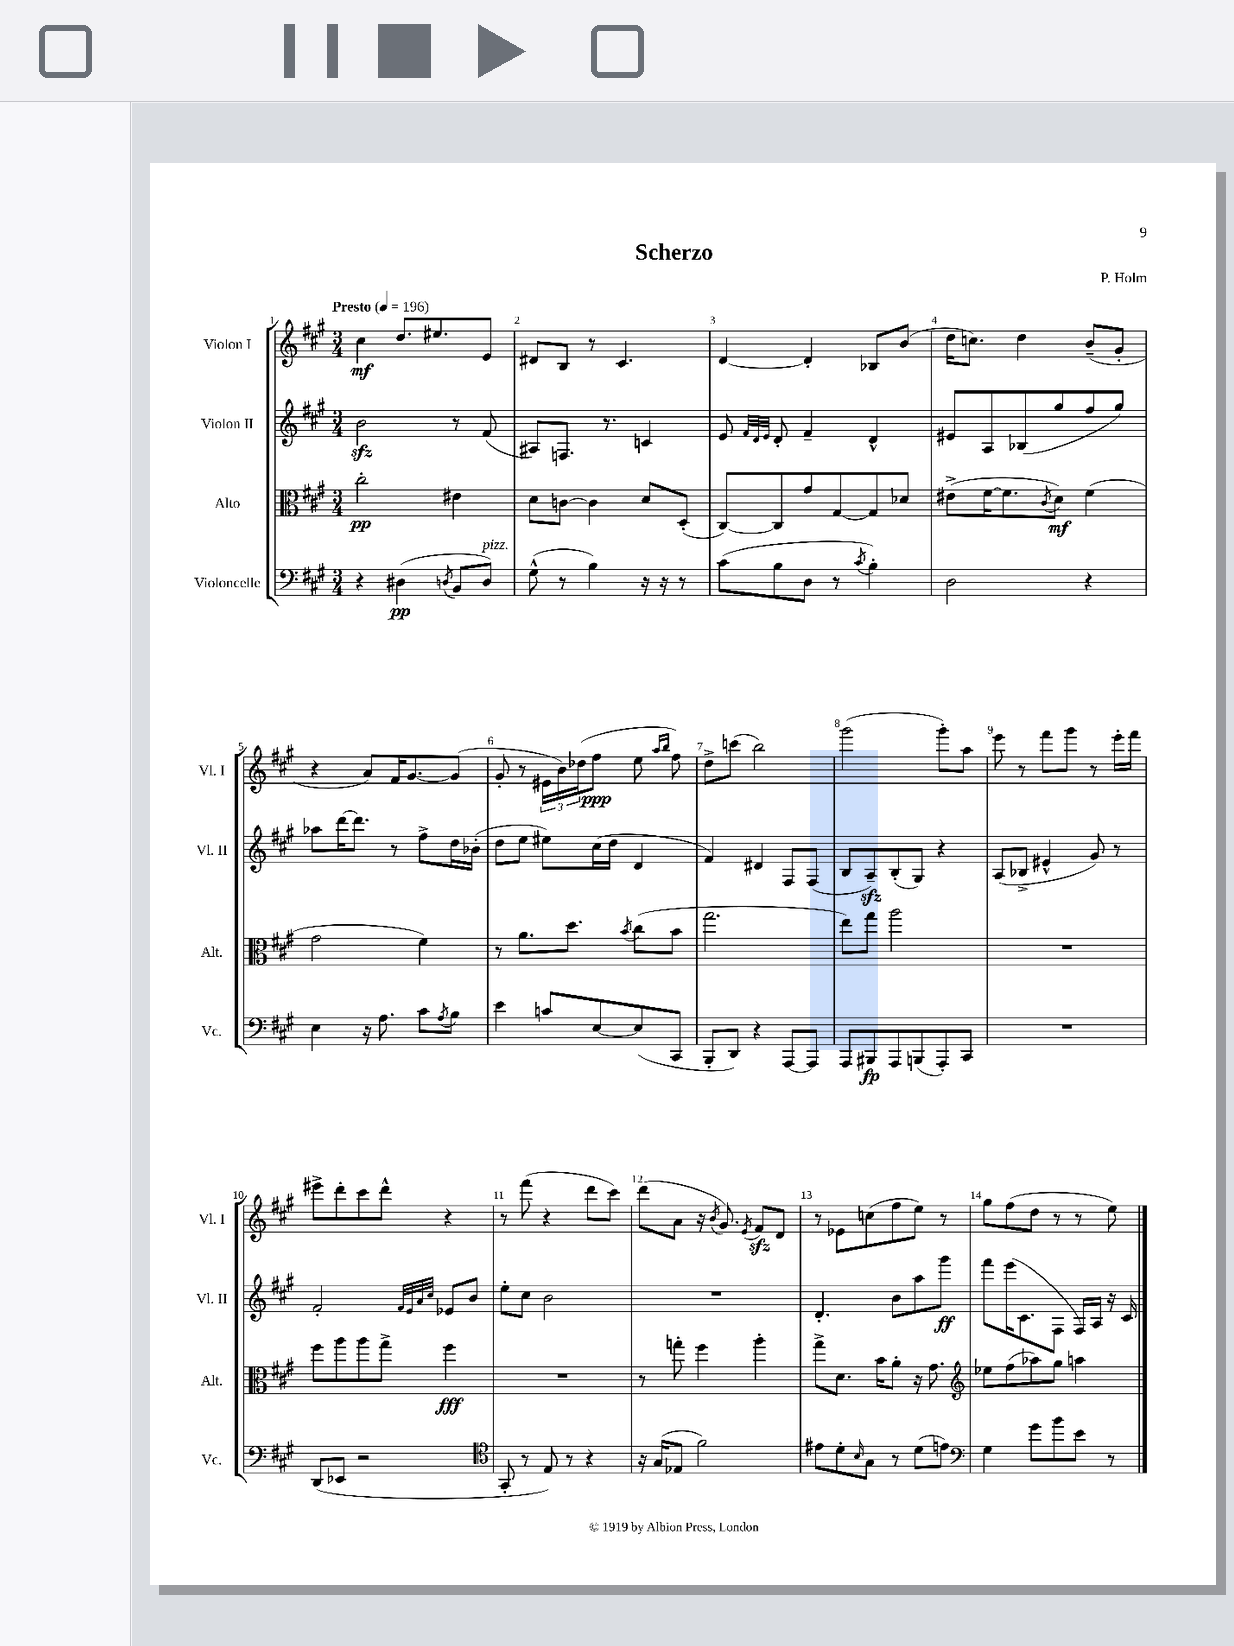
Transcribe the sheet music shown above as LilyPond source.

\header { title = "Scherzo" composer = "P. Holm" }
<<
\new StaffGroup <<
\new Staff = "s0" \with { instrumentName = "Violon I" shortInstrumentName = "Vl. I" } {
    \clef treble \key a \major \numericTimeSignature \time 3/4 \tempo "Presto" 4 = 196
    cis''4\mf d''8. eis''8. e'8 |
    dis'8 b8 r8 cis'4. |
    d'4~ d'4-. bes8 b'8( |
    d''16 c''8.) d''4 b'8--( gis'8-. |
    r4 a'8) fis'16 gis'8.~ gis'8( |
    gis'8-. r8 \tuplet 3/2 { eis'16 b'16) des''16( } fis''8\ppp e''8 \grace { a''16 b''16 } fis''8) |
    d''8-> c'''8( b''2) |
    gis'''2( gis'''8-.) a''8 |
    e'''8 r8 fis'''8 gis'''8 r8 e'''16-. fis'''16 |
    eis'''8-> d'''8-. cis'''8 d'''8-^ r4 |
    r8 fis'''8( r4 d'''8 cis'''8) |
    d'''8( a'8 r16 \acciaccatura { b'8 } gis'8.) \acciaccatura { e'8 } fis'8\sfz d'8 |
    r8 ees'8 c''8( fis''8 e''8) r8 |
    gis''8 fis''8( d''8 r8 r8 e''8) \bar "|." |
}
\new Staff = "s1" \with { instrumentName = "Violon II" shortInstrumentName = "Vl. II" } {
    \clef treble \key a \major \numericTimeSignature \time 3/4
    b'2\sfz r8 fis'8( |
    ais8) f8. r8. c'4 |
    e'8 \grace { fis'32 d'32 e'32 } d'8-. fis'4-- d'4-^ |
    eis'8 a8 bes8( gis''8 fis''8 gis''8) |
    aes''8 d'''16~ d'''8. r8 fis''8-> d''16 bes'16-.( |
    d''8 e''8 eis''8) cis''16( d''16 d'4 |
    fis'4) dis'4 fis8 fis8( |
    b8 a8--\sfz) b8-.( gis8) r4 |
    a8( bes8-> eis'4-^ gis'8) r8 |
    fis'2-. \grace { fis'32 e'32 a'32 cis''32 } ees'8 b'8 |
    e''8-. cis''8 b'2 |
    R2. |
    d'4.-. b'8 a''8 gis'''8\ff |
    fis'''8 e'''16( cis'8. fis8 fis16) a16 r16 cis'16 \bar "|." |
}
\new Staff = "s2" \with { instrumentName = "Alto" shortInstrumentName = "Alt." } {
    \clef alto \key a \major \numericTimeSignature \time 3/4
    cis''2-.\pp eis'4 |
    d'8 c'8~ c'4 d'8 d8-.( |
    cis8~) cis8 gis'8 gis8~ gis8 des'8 |
    eis'8->( fis'16~ fis'8. \acciaccatura { cis'8 } d'8\mf) fis'4( |
    gis'2 fis'4) |
    r8 a'8. d''8. \acciaccatura { b'8 } cis''8( b'8 |
    gis''2. |
    e''8) gis''8 a''2 |
    R2. |
    fis''8 a''8 a''8 gis''8-> fis''4\fff |
    R2. |
    r8 g''8-. fis''4 a''4-. |
    gis''8-> d'8. b'16 a'8-. r16 gis'8. |
    \clef treble ees''8 fis''8( aes''8) gis''8 a''4 \bar "|." |
}
\new Staff = "s3" \with { instrumentName = "Violoncelle" shortInstrumentName = "Vc." } {
    \clef bass \key a \major \numericTimeSignature \time 3/4
    r4 dis4\pp( \acciaccatura { d8 } b,8 d8^\markup { \italic "pizz." }) |
    gis8-^( r8 b4) r16 r16 r8 |
    cis'8( b8 d8 r8 \acciaccatura { cis'8 } b4-.) |
    d2 r4 |
    e4 r16 a8. cis'8 \acciaccatura { a8 } b8 |
    e'4 c'8 e8~ e8( cis,8 |
    b,,8-. d,8) r4 a,,8~ a,,8 |
    a,,8 bis,,8\fp a,,8 b,,8( a,,8-.) cis,8 |
    R2. |
    d,8( ees,8 r2 |
    \clef tenor gis,8-. r8 e8) r8 r4 |
    r16 gis16( ees8 fis'2) |
    eis'8 d'8-. \grace { b16 } gis8 r8 d'8( e'8) |
    \clef bass gis4 gis'8 b'8 e'8 r8 \bar "|." |
}
>>
>>
\layout { \context { \Score \override BarNumber.break-visibility = ##(#f #t #t) barNumberVisibility = #all-bar-numbers-visible } }
